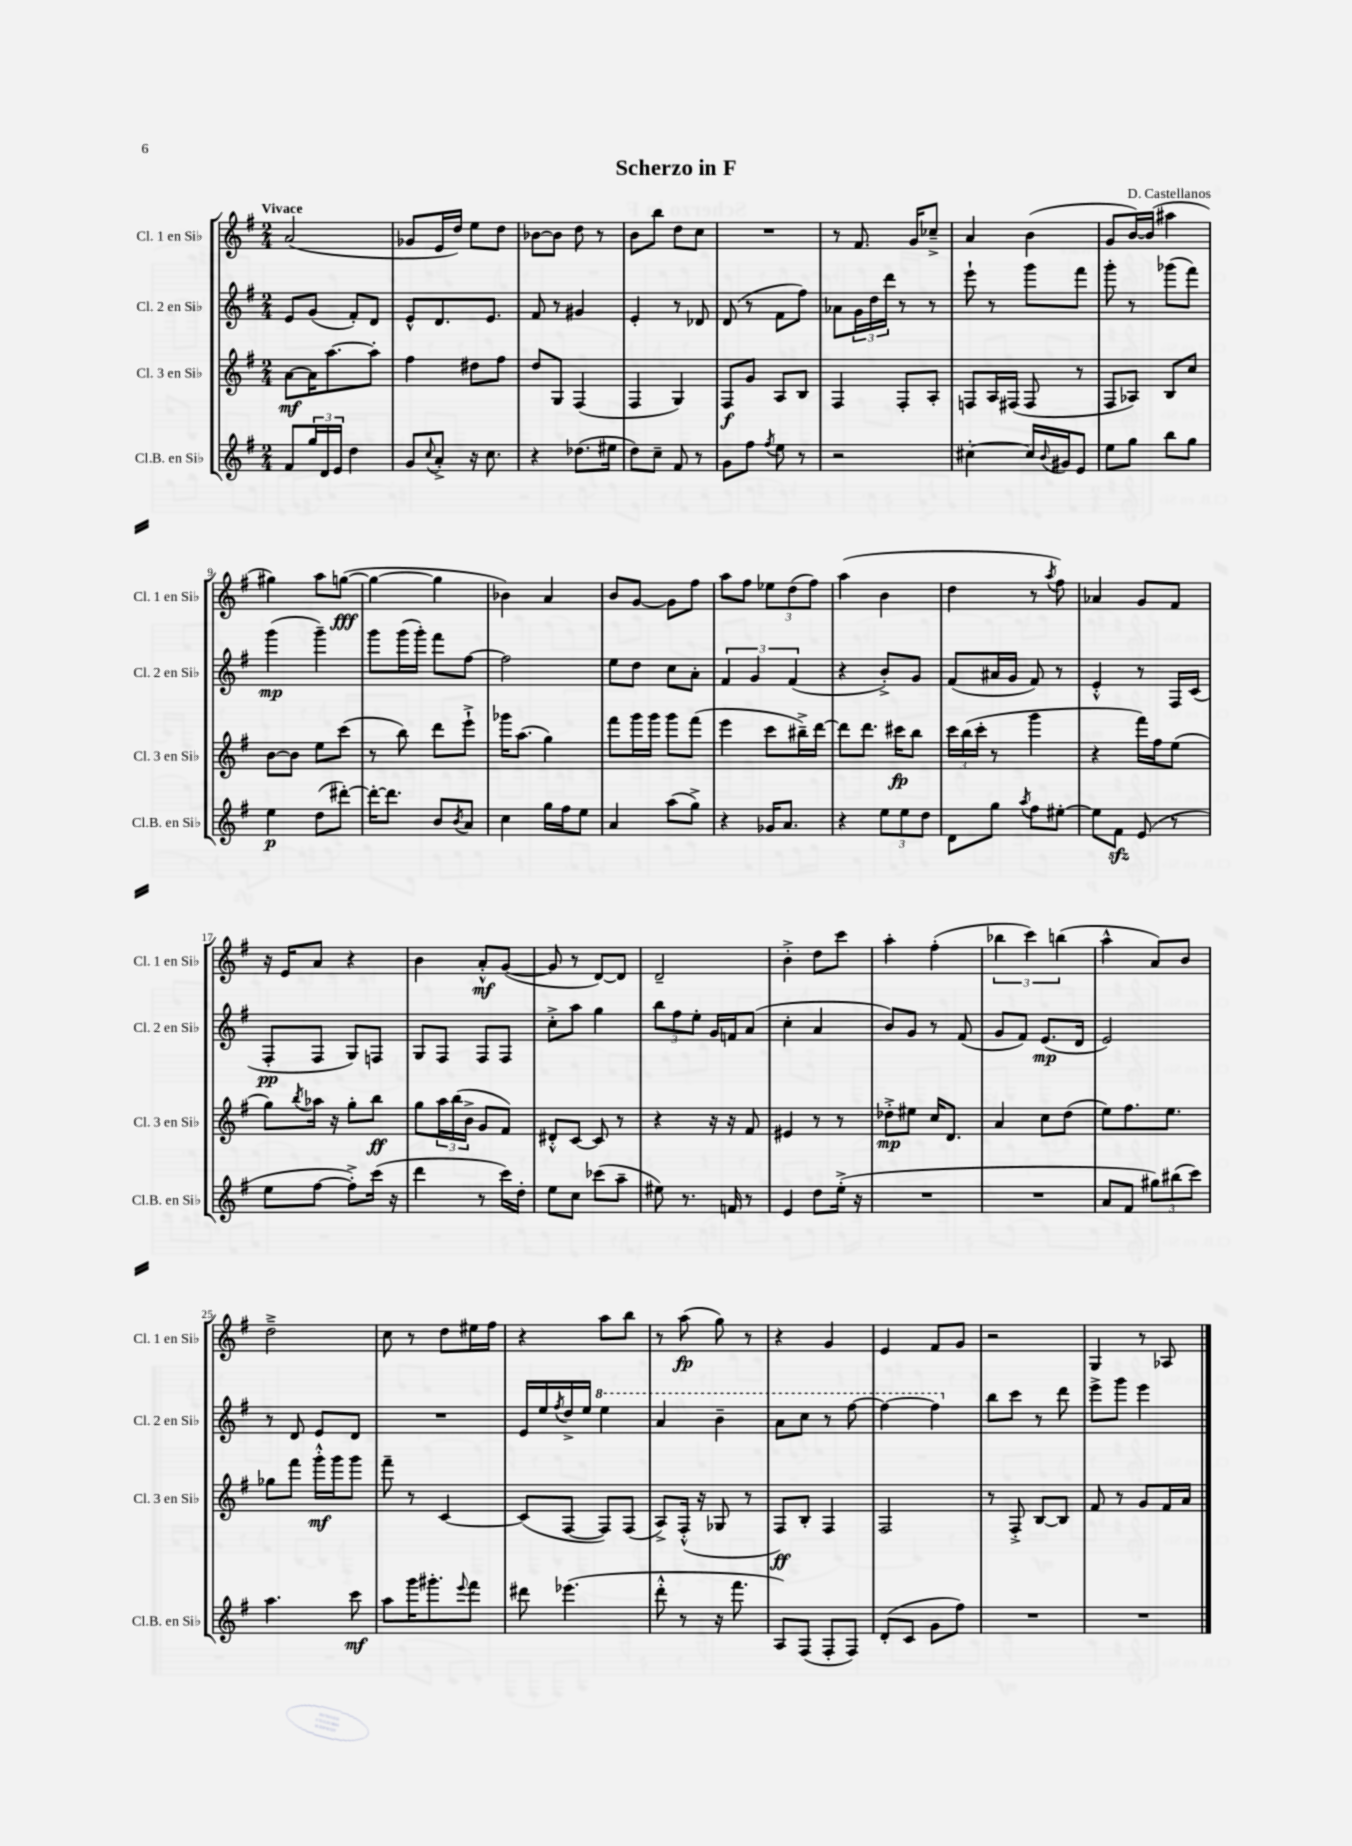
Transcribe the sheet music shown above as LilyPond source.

\header { title = "Scherzo in F" composer = "D. Castellanos" }
<<
\new StaffGroup <<
\new Staff = "s0" \with { instrumentName = "Cl. 1 en Sib" shortInstrumentName = "Cl. 1 en Sib" } {
    \clef treble \key g \major \numericTimeSignature \time 2/4 \tempo "Vivace"
    a'2( |
    ges'8 e'16 d''16) e''8 d''8 |
    bes'8~ bes'8 d''8 r8 |
    b'8 b''8 d''8 c''8 |
    R2 |
    r8 fis'8. g'16 ces''8---> |
    a'4 b'4( |
    g'8 b'16~) b'16( ais''4 |
    gis''4) a''8 g''8~\fff( |
    g''4~ g''4 |
    bes'4) a'4 |
    b'8 g'8~ g'8 fis''8 |
    a''8 fis''8 \tuplet 3/2 { ees''8 d''8( fis''8) } |
    a''4( b'4 |
    d''4 r8 \acciaccatura { a''8 } fis''8) |
    aes'4 g'8 fis'8 |
    r16 e'16 a'8 r4 |
    b'4 a'8-.-^\mf g'8~( |
    g'8 r8 d'8~) d'8 |
    d'2-- |
    b'4-.-> d''8 c'''8 |
    a''4-. fis''4-.( |
    \tuplet 3/2 { bes''4 c'''4) b''4( } |
    a''4-^ a'8) b'8 |
    d''2---> |
    c''8 r8 d''8 eis''16 fis''16 |
    r4 a''8 b''8 |
    r8 a''8\fp( g''8) r8 |
    r4 g'4 |
    e'4 fis'8 g'8 |
    r2 |
    g4 r8 aes8 \bar "|." |
}
\new Staff = "s1" \with { instrumentName = "Cl. 2 en Sib" shortInstrumentName = "Cl. 2 en Sib" } {
    \clef treble \key g \major \numericTimeSignature \time 2/4
    e'8 g'8( fis'8-.) d'8 |
    e'8-^ d'8. e'8. |
    fis'8 r8 gis'4 |
    e'4-. r8 des'8 |
    d'8( r8 fis'8 fis''8) |
    aes'8 \tuplet 3/2 { g'16 d''16 d'''16 } r8 r8 |
    e'''8-! r8 g'''8 fis'''8 |
    g'''8-. r8 ges'''8( fis'''8) |
    g'''4\mp( g'''4--) |
    g'''8 g'''16( g'''16-.) fis'''8 fis''8~ |
    fis''2 |
    e''8 d''8 c''8 a'8-. |
    \tuplet 3/2 { fis'4 g'4 fis'4( } |
    r4 b'8-.->) g'8 |
    fis'8( ais'16 g'16 fis'8) r8 |
    e'4-.-^ r8 fis16 c'16( |
    fis8-.\pp fis8 g8) f8 |
    g8 fis8 fis8 fis8 |
    c''8-.-> a''8 g''4 |
    \tuplet 3/2 { b''8 fis''8 e''8-. } g'16 f'16 a'8( |
    c''4-. a'4 |
    b'8) g'8 r8 fis'8( |
    g'8 fis'8) e'8.\mp( d'16 |
    e'2) |
    r8 d'8 e'8 d'8 |
    R2 |
    e'16 e''16 \acciaccatura { fis''8 } d''16-> e''16 \ottava #1 e'''4 |
    a''4 b''4-- |
    a''8 c'''8 r8 fis'''8~ |
    fis'''4~ fis'''4 \ottava #0 |
    b''8 c'''8 r8 d'''8 |
    e'''8-> g'''8 e'''4 \bar "|." |
}
\new Staff = "s2" \with { instrumentName = "Cl. 3 en Sib" shortInstrumentName = "Cl. 3 en Sib" } {
    \clef treble \key g \major \numericTimeSignature \time 2/4
    a'8~\mf a'16 a''8.~ a''8-. |
    fis''4 dis''8 fis''8 |
    d''8 g8 fis4( |
    fis4 g4) |
    fis8\f g'8 a8 b8 |
    fis4 fis8-. a8-. |
    f8 a16 fis16( fis8 r8 |
    fis8 aes8) b8 c''8 |
    b'8~ b'8 e''8 c'''8( |
    r8 b''8) d'''8 e'''8-!-> |
    ges'''16 a''8.( g''4) |
    fis'''8 g'''16 g'''16 g'''8 fis'''8( |
    e'''4 c'''8 bis''16--->) d'''16~ |
    d'''8 d'''8. cis'''16\fp b''8 |
    \tuplet 3/2 { c'''16 b''16( c'''16-. } r8 g'''4 |
    r4 fis'''16) fis''16 e''8( |
    g''8) \acciaccatura { b''8 } aes''16 r16 g''8-. b''8\ff |
    g''8 \tuplet 3/2 { a''16 b''16( b'16-> } g'8 fis'8) |
    dis'8-.-^ c'8~ c'8 r8 |
    r4 r16 r16 fis'8 |
    eis'4 r8 r8 |
    des''8-.->\mp eis''8 c''16 d'8. |
    a'4 c''8 d''8( |
    e''8) fis''8. e''8. |
    ges''8 fis'''8 g'''16-.-^\mf g'''16 g'''8 |
    fis'''8-- r8 c'4~ |
    c'8( fis8~ fis8) fis8( |
    a8->) fis16-.-^( r16 ges8 r8 |
    fis8\ff) b8-. fis4 |
    fis2 |
    r8 fis8-.-> b8~ b8 |
    fis'8 r8 g'8 fis'16 a'16 \bar "|." |
}
\new Staff = "s3" \with { instrumentName = "Cl.B. en Sib" shortInstrumentName = "Cl.B. en Sib" } {
    \clef treble \key g \major \numericTimeSignature \time 2/4
    fis'8 \tuplet 3/2 { g''16 d'16 e'16 } d''4 |
    g'8 \appoggiatura { c''8 } a'8-.-> r16 c''8. |
    r4 des''8.( eis''16 |
    d''8) c''8-- fis'8 r8 |
    g'8 fis''8 \acciaccatura { fis''8 } e''8 r8 |
    r2 |
    cis''4~-. cis''16 \appoggiatura { b'8 } gis'16 e'8 |
    e''8 g''8 b''8 g''8 |
    e''4\p d''8( dis'''8~-.) |
    dis'''16~-. dis'''8. b'8 \acciaccatura { b'8 } a'8 |
    c''4 g''16 fis''16 e''8 |
    a'4 a''8( g''8->) |
    r4 ges'16 a'8. |
    r4 \tuplet 3/2 { e''8 e''8 d''8 } |
    d'8 g''8 \acciaccatura { a''8 } fis''8 eis''8~-. |
    eis''8 fis'8\sfz e'8( r8 |
    e''8 fis''8~ fis''8-.->) c'''16( r16 |
    d'''4 r8 c'''16) d''16-. |
    e''8 c''8 ces'''8( a''8-- |
    eis''8) r8. f'16 r8 |
    e'4 d''8 e''16-.->( r16 |
    R2 |
    R2 |
    a'8 fis'8 \tuplet 3/2 { gis''8) bis''8( c'''8) } |
    a''4. c'''8\mf |
    a''8 g'''16 gis'''8.-. \appoggiatura { e'''8 } fis'''8 |
    dis'''8 ees'''4.( |
    d'''8-.-^ r8 r16 fis'''8. |
    a8) fis8( fis8-. fis8) |
    d'8-.( c'8 g'8 fis''8) |
    R2 |
    R2 \bar "|." |
}
>>
>>
